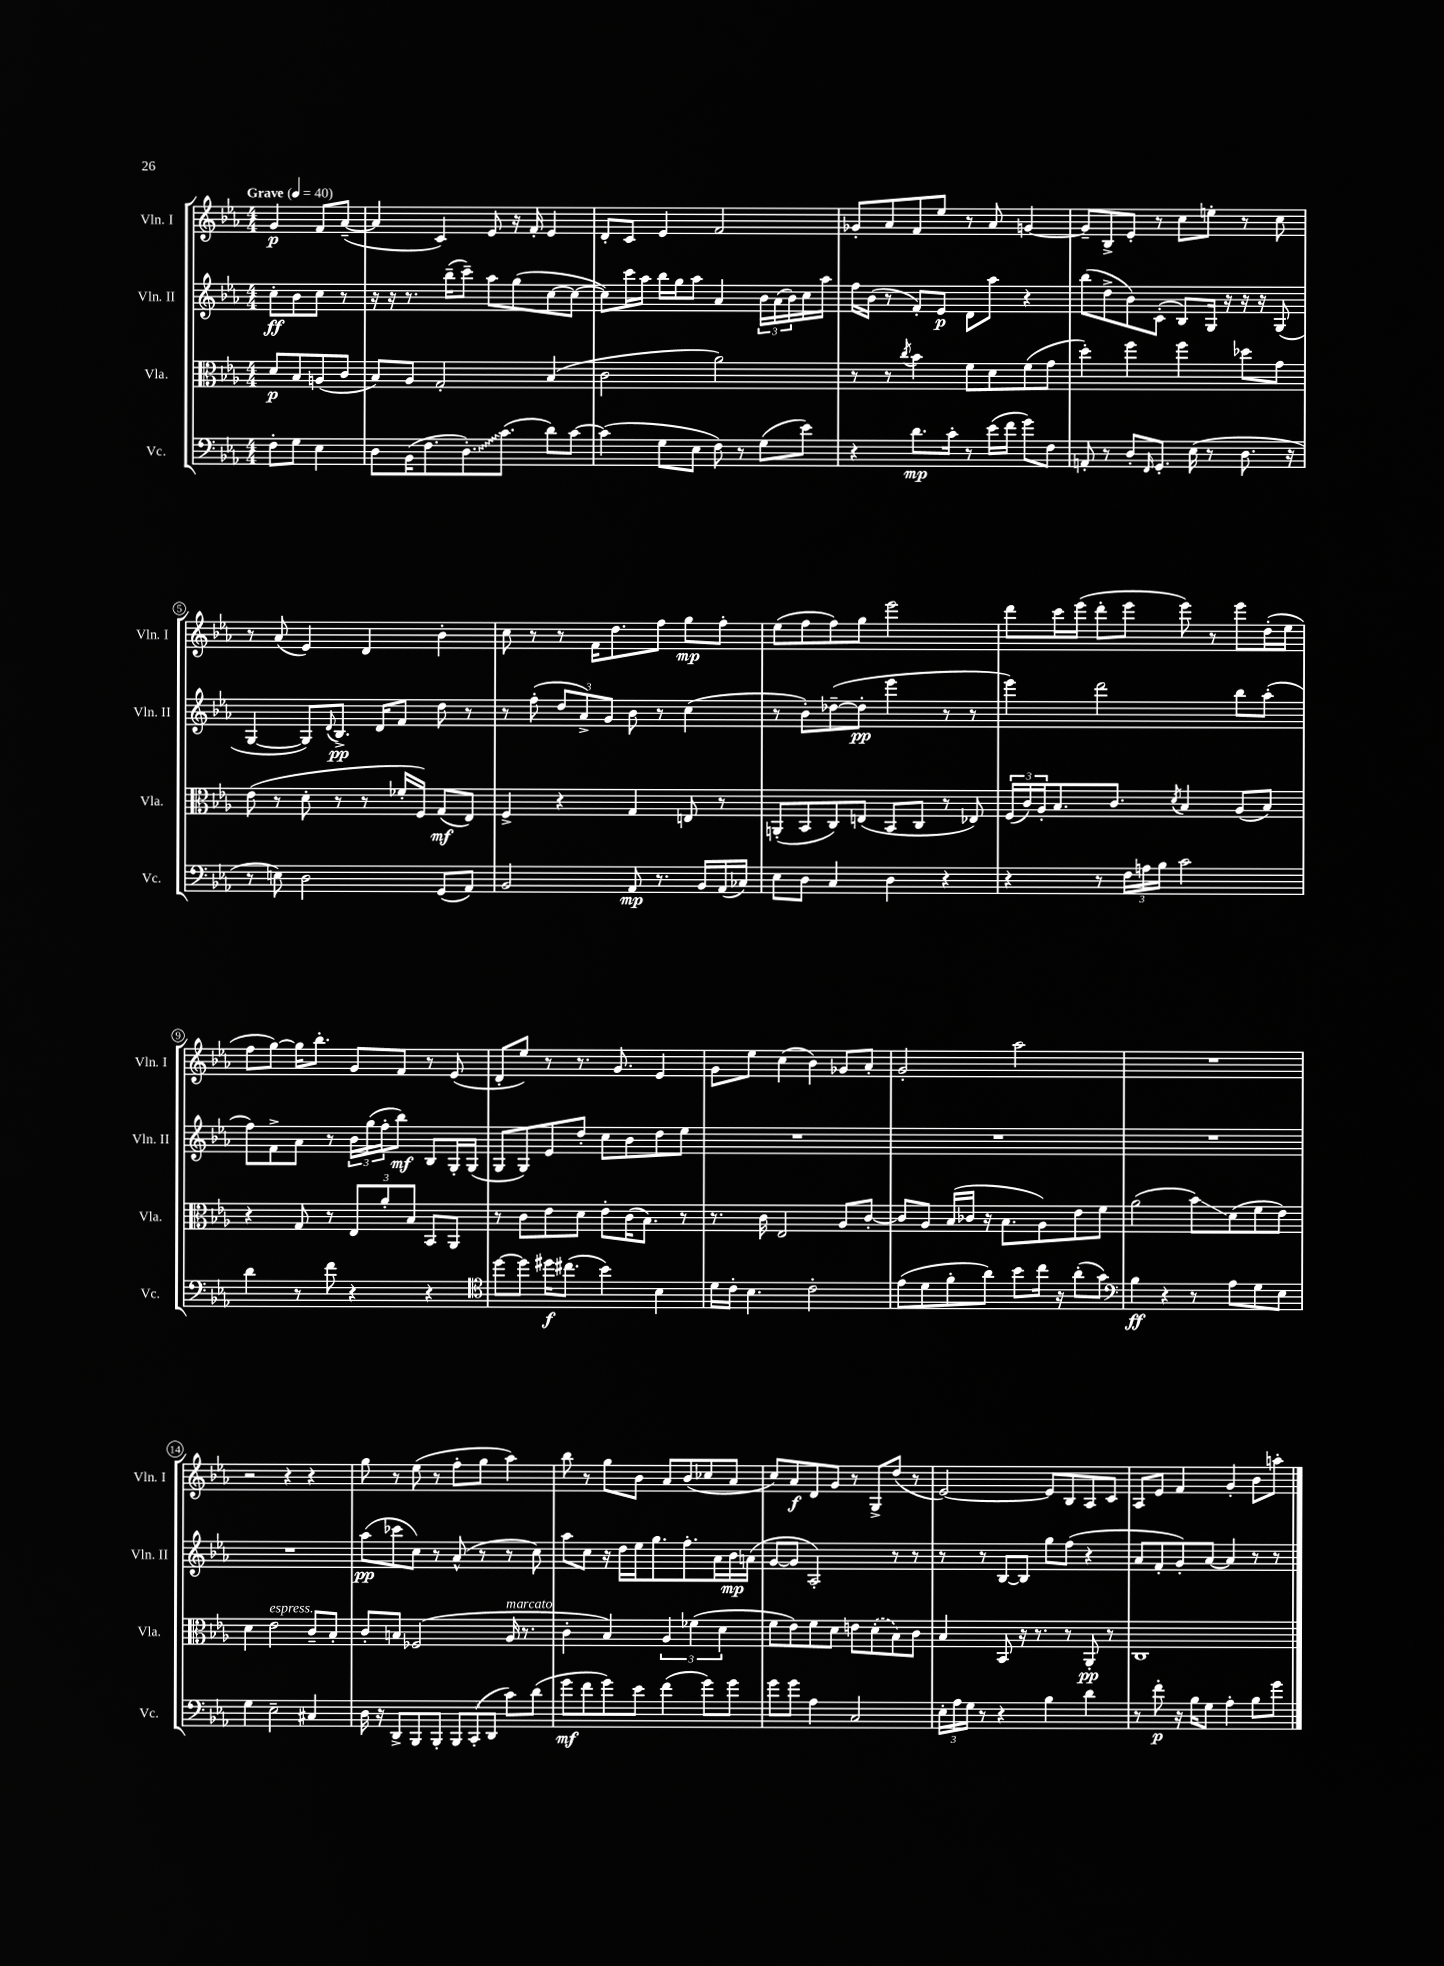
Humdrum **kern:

**kern	**kern	**kern	**kern
*staff4	*staff3	*staff2	*staff1
*clefF4	*clefC3	*clefG2	*clefG2
*k[b-e-a-]	*k[b-e-a-]	*k[b-e-a-]	*k[b-e-a-]
*M4/4	*M4/4	*M4/4	*M4/4
*MM40	*MM40	*MM40	*MM40
8F'\L	8d/L	8cc'\L	4g/
8G\J	8B-/	8b-\	.
4E-\	(8A/	8cc\J	8f/L
.	8c/J	8r	([8a-~/J
=	=	=	=
8D\L	8B-/L)	16r	4a-/]
.	.	16r	.
(16BB-\K	8A-/J	8.r	.
8.F\	.	.	.
.	2G'/	.	4c/)
.	.	(16bb-~\LK	.
8.D'\)	.	8ccc~\J)	.
.	.	8aa-\L	8e-/
(8.c\J	.	.	.
.	.	(8gg\	16r
.	.	.	16f'/
8d\L)	(4B-/	[8cc\	4e-/
[8c\J	.	8cc\_J	.
=	=	=	=
(4c\]	2c\	8cc\]L)	8d'/L
.	.	16ccc\L	8c/J
.	.	16aa-\JJ	.
8G\L	.	16bb-\LL	4e-/
.	.	16gg\J	.
8E-\J	.	8aa-\J	.
8F\)	2a-\)	4a-/	2f/
8r	.	.	.
(8G\L	.	24b-\LL	.
.	.	(24a-\	.
.	.	24b-\)	.
8e-\J)	.	16cc\	.
.	.	16aa-\JJ	.
=	=	=	=
4r	8r	16ff\LL	8g-'/L
.	.	(16b-\JJ	.
.	8r	8r	8a-/
.	8qcc/	.	.
8.d\L	4b-\	8f'/L)	8f/
.	.	8e-/J	8ee-/J
16c'\Jk	.	.	.
8r	8f\L	8d\L	8r
(16e-\LL	8d\	8aa-\J	8a-/
16f\JJ	.	.	.
8g\L)	(8f\	4r	[4g/
8F\J	8g\J	.	.
=	=	=	=
8AA'/	4dd'\)	(8bb-\L	8g~/]L
8r	.	8dd^\	8B-^/
8D'/L	4ff\	8b-\)	8e-'/J
16qqFF/	.	.	.
8.GG'/J	.	(8c'\J	8r
.	4ff\	8B-/L)	8cc\L
(16E-\	.	.	.
8r	.	16G/Jk	8ee'\J
.	.	16r	.
8.D\	8dd-\L	16r	8r
.	.	16r	.
.	8g\J	(8G/	8cc\
16r	.	.	.
=	=	=	=
8r	(8e-\	[4G/	8r
8E\)	8r	.	(8a-/
2D\	8d'\	8G/]L)	4e-/)
.	.	8qqd/	.
.	8r	8.B-^/J	.
.	8r	.	4d/
.	.	16d/LK	.
.	16f-'/LL	8f/J	.
.	16F/JJ)	.	.
(8GG/L	(8G/L	8dd\	4b-'\
8AA-/J)	8E-/J)	8r	.
=	=	=	=
2BB-/	4F^/	8r	8cc\
.	.	(8ff'\	8r
.	4r	12dd/L	8r
.	.	12a-^/)	.
.	.	.	16f\LK
.	.	12g/J	.
.	.	.	8.dd\
8AA-/	4G/	8b-\	.
8.r	.	8r	8ff\J
.	8E/	(4cc\	8gg\L
16BB-/LL	.	.	.
(16AA-/	8r	.	8ff'\J
16C-/JJ)	.	.	.
=	=	=	=
8E-\L	(8AA'/L	8r	(8ee-\L
8D\J	8BB-/	8b-'\L)	8ff\
4C/	8C/)	([8dd-~\	8ff\)
.	(8E/J	8dd-'\]J	8gg\J
4D\	8BB-/L	4eee-\	2eee-\
.	8C/J	.	.
4r	8r	8r	.
.	8E-/)	8r	.
=	=	=	=
4r	(24F/LL	4eee-\)	8ddd\L
.	24c/)	.	.
.	24A-'/J	.	.
.	8.B-/	.	16ccc\L
.	.	.	(16eee-\JJ
8r	.	2ddd\	8ddd'\L
.	8.c/J	.	.
24F\LL	.	.	8eee-\J
24A\	.	.	.
24B-\JJ	.	.	.
.	8qd/	.	.
2c\	4B-/	.	8eee-\)
.	.	.	8r
.	(8A-/L	8bb-\L	8eee-\L
.	8B-/J)	(8aa-'\J	(16dd'\L
.	.	.	16ee-\JJ
=	=	=	=
4d\	4r	8ff\L)	8ff\L
.	.	8f^\	[8gg\J)
8r	8G/	8a-\J	16gg\]LK
.	.	.	8.bb-'\J
8f\	8r	8r	.
4r	12E-/L	24b-\LL	8g/L
.	.	(24gg\	.
.	12a-'/	24ff'\J	.
.	.	8bb-\J)	8f/J
.	12B-/J	.	.
4r	8BB-/L	8B-/L	8r
.	8AA-/J	16G'/L	(8e-/
.	.	(16G/JJ	.
=	=	=	=
*clefC4	*	*	*
[8dd\L	8r	8G/L	8d'/L
8dd\]J	8c\L	8G/)	8ee-/J)
16dd#\LK	8e-\	8e-/	8r
(8.cc#\J	.	.	.
.	8d\J	8dd'/J	8.r
4b-\)	8e-'\L	8cc\L	.
.	.	.	8.g/
.	(16c\K	8b-\	.
.	8.B-\J)	.	.
4B-\	.	8dd\	4e-/
.	8r	8ee-\J	.
=	=	=	=
16d\LL	8.r	1r	8g\L
16c'\JJ	.	.	.
4.B-\	.	.	8ee-\J
.	16c\	.	.
.	2E-/	.	(4cc\
2c'\	.	.	4b-\)
.	8A-/L	.	8g-/L
.	[8c'/J	.	8a-'/J
=	=	=	=
(8e-\L	8c/]L	1r	2g'/
8d\	8A-/J	.	.
8f'\	(16B-/LL	.	.
.	16c-/JJ	.	.
8a-\J)	16r	.	.
.	8.B-\L	.	.
8b-\L	.	.	2aa-\
16cc\Jk	8A-\)	.	.
16r	.	.	.
(8a-'\L	8e-\	.	.
8g\J)	8f\J	.	.
=	=	=	=
*clefF4	*	*	*
4B-\	(2a-\	1r	1r
4r	.	.	.
8r	8b-\L)	.	.
8A-\L	(8d\	.	.
8G\	8f\	.	.
8E-\J	8e-\J)	.	.
=	=	=	=
4G\	4d\	1r	2r
2E-~\	2e-\	.	.
.	.	.	4r
4C#/	8c~/L	.	4r
.	8B-'/J	.	.
=	=	=	=
16D\	8c'/L	(8aa-\L	8gg\
16r	.	.	.
8DD^/L	8B/J	8ccc-\	8r
8BBB-/	(2F-/	8cc\J)	(8ee-\
8BBB-'/J	.	8r	8r
12BBB-/L	.	(8a-^^/	8ff'\L
(12CC'/	.	.	.
.	.	8r	8gg\J
12DD/J	.	.	.
8c\L)	16A-/	8r	4aa-\)
.	8.r	.	.
(8d\J	.	8cc\)	.
=	=	=	=
8g\L	4c'\	8aa-\L	8bb-\
8f\	.	8cc\J	8r
8g\)	4B-/)	16r	8gg\L
.	.	16dd\LL	.
8e-\J	.	16ee-\J	8b-\J
.	.	8.gg\	.
(4f\	6A-/	.	8a-/L
.	.	8.ff'\	(8b-/
.	(6f-\	.	.
8g\L)	.	.	8cc-/
.	.	16a-\L	.
.	6d\	.	.
8g\J	.	16b-\	8a-/J
.	.	(16a\JJ	.
=	=	=	=
8g\L	8f\L	[8g/L	8cc/L)
8g\J	8e-\)	8g/]J	8a-/
4A-\	8f\	2A-'/)	8d/
.	8d\J	.	8g/J
2C/	8e\L	.	8r
.	(8d'\	.	8G^/L
.	8B-\)	8r	(8dd/J
.	8c\J	8r	8r
=	=	=	=
24E-'\LL	4B-/	8r	[2e-/)
24A-\	.	.	.
24G\JJ	.	.	.
8r	.	8r	.
4r	8BB-/	[8B-/L	.
.	16r	8B-/]J	.
.	8.r	.	.
4B-\	.	8gg\L	8e-/]L
.	8r	(8ff\J	8B-/
4d\	8AA-'/	4r	8A-/
.	8r	.	8c/J
=	=	=	=
8r	1C	8a-/L	8A-/L
8f'\	.	8f'/	8e-/J
16r	.	8g'/)	4f/
16B-\LK	.	.	.
8G\J	.	[8a-/J	.
4A-'\	.	4a-/]	4g'/
8B-\L	.	8r	8b-\L
8g\J	.	8r	8aa'\J
==	==	==	==
*-	*-	*-	*-
